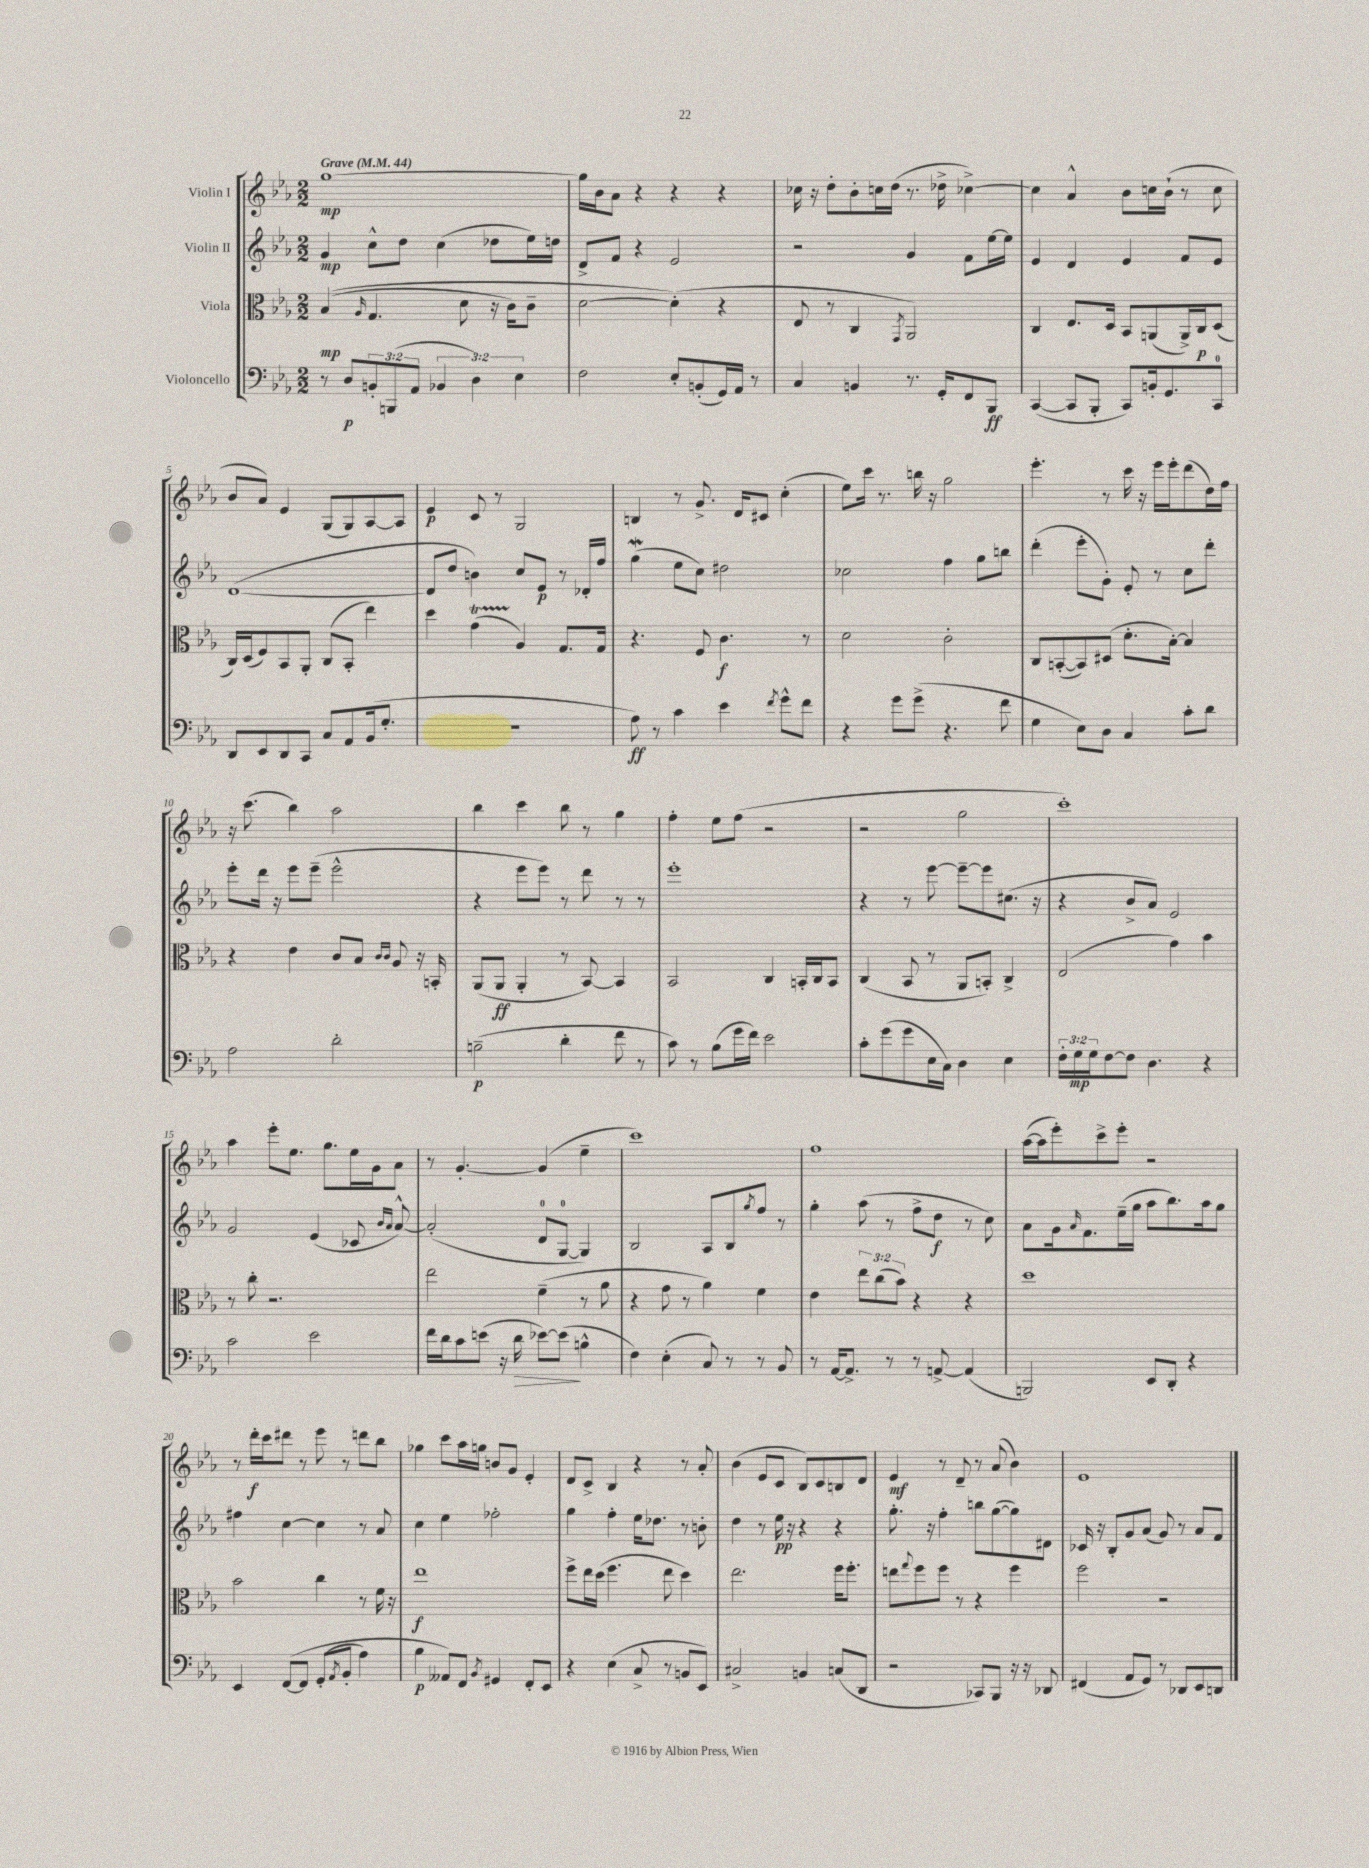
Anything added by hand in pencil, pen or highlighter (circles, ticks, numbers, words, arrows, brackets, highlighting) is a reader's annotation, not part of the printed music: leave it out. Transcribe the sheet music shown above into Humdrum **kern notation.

**kern	**kern	**kern	**kern
*staff4	*staff3	*staff2	*staff1
*clefF4	*clefC3	*clefG2	*clefG2
*k[b-e-a-]	*k[b-e-a-]	*k[b-e-a-]	*k[b-e-a-]
*M2/2	*M2/2	*M2/2	*M2/2
*MM44	*MM44	*MM44	*MM44
8r	&((4B-/	4g/	[1gg
8D/L	.	.	.
.	16qqA-/	.	.
12BB'/	4.G/	8cc^^\L	.
(12BBB/	.	.	.
.	.	8dd\J	.
12AA-/J	.	.	.
6BB-/	.	(4cc\	.
.	8d\	.	.
6D\)	.	.	.
.	16r	8dd-\L	.
.	16c\LK)	.	.
6E-\	.	.	.
.	8c~\J	16ee-\L)	.
.	.	16dd\JJ	.
=	=	=	=
2F\	[2d\	8d^/L	16gg\]LL
.	.	.	16b-\J
.	.	8f/J	8a-\J
.	.	4r	4r
8E-'/L	(4d'\]&)	2e-/	4r
(8BB'/	.	.	.
16GG/L)	4r	.	4r
16AA-/JJ	.	.	.
8r	.	.	.
=	=	=	=
4C/	8E-/	2r	16cc-\
.	.	.	16r
.	8r	.	8dd'\L
4BB/	4C/	.	8b-'\
.	.	.	16cc\L
.	.	.	(16dd\JJ
.	8qGG/	.	.
8.r	2AA-/)	4g/	8.r
16GG'/LK	.	.	16dd-^\
8FF/	.	8f\L	[4cc-^\)
8BBB-/J	.	[16ee-\L	.
.	.	16ee-\]JJ	.
=	=	=	=
([4CC/	4C/	4e-/	4cc-\]
8CC/]L	8.E-/L	4d/	4a-^^/
8BBB-'/J	.	.	.
.	16D/Jk	.	.
8CC/L)	8BB-/L	4e-/	8b-\L
16BB'/k	(8AA/	.	16cc\L
8.GG/	.	.	(16b-`\JJ
.	16AA^/L)	8f/L	8r
.	16C/J	.	.
8CC/J	(8D/J	8e-/J	8cc\
=	=	=	=
8DD/L	16C/LL)	([1d	8b-/L
.	(16D/J	.	.
8EE-/	8F/)	.	8a-/J)
8DD/	8BB-/	.	4e-/
8CC/J	8AA-'/J	.	.
8C/L	(8C/L	.	(8G/L
8AA-/	8BB-'/J	.	8G/)
(16BB-/k	4ee-\)	.	[8A-/
8.G'/J	.	.	.
.	.	.	8A-/]J
=	=	=	=
1r	4dd\	8d/]L	4e-/
.	.	8dd/J	.
.	(4g\	4b\)	8c/
.	.	.	8r
.	4A-/)	8cc/L	2G/
.	.	8e-/J	.
.	8.G/L	8r	.
.	.	16d-'/LL	.
.	16G/Jk	16ff/JJ	.
=	=	=	=
8A-\)	4.r	(4gg\	4B/
8r	.	.	.
4c\	.	8ee-\L	8r
.	8F/	8cc\J)	8.g^/
4e-\	4.c\	2dd#\	.
.	.	.	16d/LK
.	.	.	8c#/J
8qf/	.	.	.
8g^^\L	.	.	(4cc'\
8f\J	8r	.	.
=	=	=	=
4r	2d\	2cc-\	8ee-\L)
.	.	.	16ccc\Jk
.	.	.	8.r
8g\L	.	.	.
(8g^\J	.	.	16bb\
.	.	.	16r
4.r	2c'\	4ff\	2gg\
.	.	8gg\L	.
8f\	.	8bb\J	.
=	=	=	=
4G\	8C/L	(4ddd'\	4.eee-'\
.	([8BB'/	.	.
8E-\L)	8BB/])	8eee-'\L	.
8D\J	(8D#/J	8g'\J)	8r
4C/	8.d'\L	8e-'/	16ccc\
.	.	.	16r
.	.	8r	16eee-\LL
.	[16B-'\Jk)	.	16eee-'\J
8c'\L	4B-/]	8cc\L	(8ddd\
8d\J	.	8ddd'\J	16dd\L)
.	.	.	16ff\JJ
=	=	=	=
2A-\	4r	8eee-'\L	16r
.	.	.	(8.ccc\
.	.	16ddd\Jk	.
.	.	16r	.
.	4e-\	8eee-\L	4bb-\)
.	.	(8eee-~\J	.
2d'\	8c/L	2eee-^^\	2aa-\
.	8B-/J	.	.
.	16qqc/LL	.	.
.	16qqc/JJ	.	.
.	8A-/	.	.
.	16r	.	.
.	16BB'/	.	.
=	=	=	=
(2B~\	(8AA-/L	4r	4bb-\
.	8AA-/J	.	.
.	4AA-'/	8eee-\L	4ccc\
.	.	8eee-\J)	.
4d'\	8r	8r	8bb-\
.	[8BB-/)	8ddd\	8r
8f\	4BB-/]	8r	4gg\
8r	.	8r	.
=	=	=	=
8c\)	2BB-/	1eee-'	4ff'\
8r	.	.	.
(8B-\L	.	.	8ee-\L
16g\L	.	.	(8ff\J
16f\JJ)	.	.	.
2e-\	4C/	.	2r
.	16BB'/LL	.	.
.	16C/J	.	.
.	8BB/J	.	.
=	=	=	=
8c'\L	(4C/	4r	2r
(8g\	.	.	.
8g\	8BB-/	8r	.
16E-\L	8r	[8eee-\	.
16C\JJ)	.	.	.
4D\	8AA-/L	8eee-~\_L	2gg\
.	8BB'/J)	8eee-\]	.
4E-\	4C^/	(8.cc#\J	.
.	.	16r	.
=	=	=	=
24F'\LL	(2E-/	4r	1ccc')
24G\	.	.	.
24G\J	.	.	.
[8F\	.	.	.
8F\]J	.	8b-^/L	.
4.D\	.	8a-/J)	.
.	4g\)	2e-/	.
4r	4b-\	.	.
=	=	=	=
2c\	8r	2g/	4aa-\
.	8cc'\	.	.
.	2.r	.	8eee-'\L
.	.	.	8.ee-\J
2e-\	.	(4e-/	.
.	.	.	8.gg\L
.	.	8c-/	16ee-\L
.	.	.	16g\J
.	.	16qqb-/LL	.
.	.	16qqa-/JJ	.
.	.	[8a-^^/)	8a-\J
=	=	=	=
16f\LL	2ee-\	(2a-'/]	8r
16d\J	.	.	.
8c\	.	.	[4.g'/
(8e\J	.	.	.
16r	.	.	.
16d\	.	.	.
[8e-\L)	(4f~\	8d/L	(4g/]
(8e-\]J	.	[8G/J	.
4B^^\	8r	4G/])	4ee-~\
.	8a-\	.	.
=	=	=	=
4F\)	4r	2B-/	1ccc)
(4E-'\	8g\	.	.
.	8r	.	.
8C/)	4a-\)	8A-/L	.
8r	.	8B-/	.
.	.	8qgg/	.
8r	4f\	8ff/J	.
8BB-/	.	8r	.
=	=	=	=
8r	4e-\	4gg'\	1ff
[16AA-/LK	.	.	.
8.AA-^/]J	.	.	.
.	12ee-\L	(8aa-\	.
.	(12cc\	.	.
8r	.	8r	.
.	12b-\J)	.	.
8r	4r	8ff^\L	.
[8AA^/	.	8dd\J	.
(4AA/]	4r	8r	.
.	.	8cc\)	.
=	=	=	=
2BBB/)	1dd	8a-\L	([16aa-\LL
.	.	.	16aa-\]J
.	.	16g\k	8eee-'\)
.	.	16qqa-/	.
.	.	8.f\	.
.	.	.	8ccc^\
.	.	(16ee-~\L	8eee-'\J
.	.	16gg\JJ	.
8EE-/L	.	8aa-\L	2r
8DD'/J	.	8.bb-\)	.
4r	.	.	.
.	.	16aa-\k	.
.	.	8gg\J	.
=	=	=	=
4EE-/	2b-\	4ff#\	8r
.	.	.	16ddd'\LL
.	.	.	16ccc\J
&([8FF/L	.	[4cc\	8ddd#\J
8FF/]J	.	.	8r
(8GG'/L	4cc\	4cc\]	8eee-\
8qAA-/	.	.	.
8BB-'/J	.	.	8r
4A-\)	8r	8r	8ddd\L
.	16f\	8a-/	8bb-\J
.	16r	.	.
=	=	=	=
4B-\	1ee-	4cc\	4gg-\
8AA--/L&)	.	4ee-\	8ccc\L
8FF/J	.	.	16aa-\L
.	.	.	16gg\JJ
8qBB-/	.	.	.
4GG#/	.	2ff-'\	8b/L
.	.	.	8g/J
8FF'/L	.	.	4e-'/
8EE-/J	.	.	.
=	=	=	=
4r	8ff^\L	4gg\	8d/L
.	16ee-\L	.	8c^/J
.	(16dd\JJ	.	.
(4E-\	4.ff\	4ff'\	4B-/
8C^/	.	16ee-\LK	4r
.	.	8.dd-\J	.
8r	8ee-\	.	.
8BB/L	4dd\)	8r	8r
8EE-/J)	.	8b'\	8a-'/
=	=	=	=
2C#^/	2.ee-\	4dd\	(4b-\
.	.	8r	8e-/L
.	.	16ee-\	8c/J
.	.	16r	.
4BB/	.	4r	8B-/L)
.	.	.	8c/
(8C/L	16ff\LK	4r	8B/
.	8.ff'\J	.	.
8DD/J	.	.	8d/J
=	=	=	=
2r	8ee\L	8.gg'\	4e-/
.	8qqgg/	.	.
.	8ff\	.	.
.	.	16r	.
.	8ff\J	4ff'\	8r
.	8r	.	8d~/
8CC-/L)	4r	8bb\L	8r
8BBB-/J	.	([8gg\	(8a-/
16r	4ff\	8gg\])	4b-\)
16r	.	.	.
8DD-/	.	8d#\J	.
=	=	=	=
(4FF#/	2ff\	16c-/	1e-
.	.	16r	.
.	.	8B-'/L	.
8AA-/L	.	8g/	.
8GG/J)	.	(8a-/J	.
8r	2r	8g/)	.
8DD-/L	.	8r	.
8EE-/	.	8a-/L	.
8DD/J	.	8f/J	.
==	==	==	==
*-	*-	*-	*-
